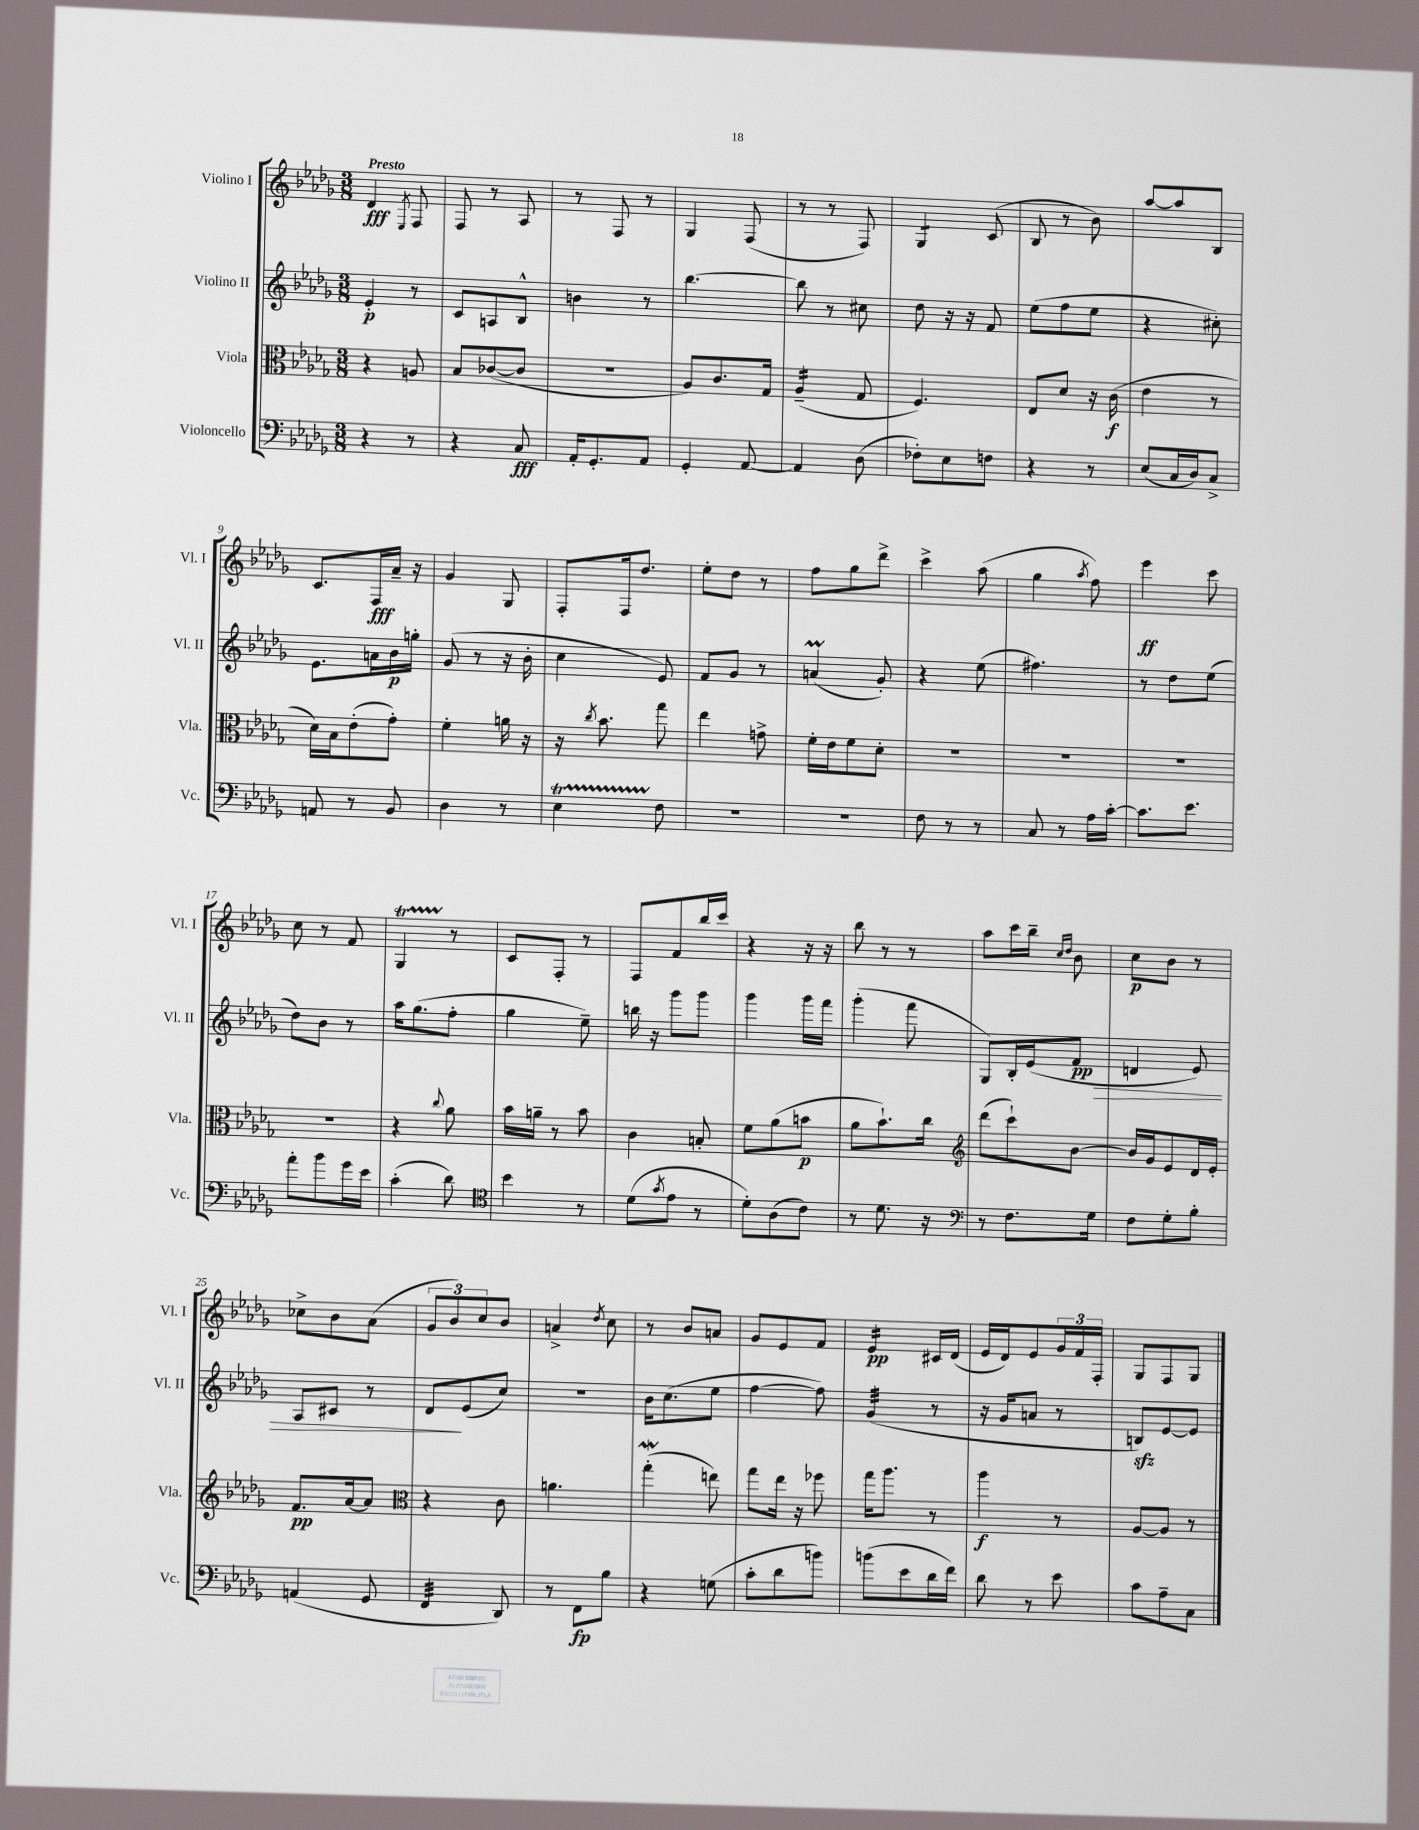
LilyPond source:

<<
\new StaffGroup <<
\new Staff = "s0" \with { instrumentName = "Violino I" shortInstrumentName = "Vl. I" } {
    \clef treble \key des \major \numericTimeSignature \time 3/8 \tempo "Presto"
    des'4\fff \acciaccatura { ees8 } f8 |
    f8 r8 aes8 |
    r8 f8 r8 |
    ges4 f8( |
    r8 r8 f8) |
    ges4:8 c'8( |
    bes8 r8 bes'8) |
    aes''8~ aes''8 bes8 |
    c'8. f16\fff aes'16-- r16 |
    ges'4 ges8 |
    f8-. f16 des''8. |
    ees''8-. des''8 r8 |
    f''8 ges''8 des'''8-> |
    c'''4-> aes''8( |
    ges''4 \acciaccatura { aes''8 } f''8) |
    ees'''4\ff c'''8 |
    c''8 r8 f'8 |
    ges4\startTrillSpan r8\stopTrillSpan |
    c'8 f8-. r8 |
    f8 f'8 bes''16 c'''16 |
    r4 r16 r16 |
    bes''8 r8 r8 |
    aes''8 c'''16 bes''16-- \grace { c''16 des''16 } bes'8 |
    c''8\p bes'8 r8 |
    ces''8-> bes'8 aes'8( |
    \tuplet 3/2 { ges'8 bes'8) c''8 } bes'8 |
    a'4-> \acciaccatura { des''8 } c''8 |
    r8 bes'8 a'8 |
    ges'8 ees'8 f'8 |
    ees'4:16\pp cis'16 des'16( |
    ees'16 des'16) ees'8 \tuplet 3/2 { ges'16 f'16 f16-. } |
    ges8 f8 ges8 \bar "|." |
}
\new Staff = "s1" \with { instrumentName = "Violino II" shortInstrumentName = "Vl. II" } {
    \clef treble \key des \major \numericTimeSignature \time 3/8
    ees'4-.\p r8 |
    c'8 a8 bes8-^ |
    b'4 r8 |
    bes''4.~ |
    bes''8 r8 cis''8 |
    des''8 r16 r16 f'8 |
    ees''8( f''8 ees''8 |
    r4 cis''8-.) |
    ees'8. a'16 bes'16\p g''16-. |
    ges'8( r8 r16 bes'16-. |
    c''4 ees'8) |
    f'8 ges'8 r8 |
    a'4\prall( ges'8-.) |
    r4 ees''8( |
    fis''4.) |
    r8 des''8 ees''8( |
    des''8) bes'8 r8 |
    aes''16 ges''8.( f''8-. |
    ges''4 ees''8--) |
    b''16 r16 ges'''8 ges'''8 |
    ges'''4 ges'''16 f'''16 |
    ges'''4-.( f'''8 |
    ges8) bes16-. ees'16( f'8\pp\> |
    d'4 ees'8) |
    aes8 cis'8 r8 |
    des'8\! ees'8( c''8) |
    R4. |
    bes'16 c''8.( ees''8 |
    f''4~ f''8) |
    ges'4:32( r8 |
    r16 ges'16 a'8 r8 |
    b8\sfz) ees'8~ ees'8 \bar "|." |
}
\new Staff = "s2" \with { instrumentName = "Viola" shortInstrumentName = "Vla." } {
    \clef alto \key des \major \numericTimeSignature \time 3/8
    r4 a8 |
    bes8 ces'8~( ces'8 |
    R4. |
    aes8) c'8. ges16 |
    aes4:16--( ges8 |
    f4.) |
    ees8 des'8 r16 c'16\f( |
    ees'4 r8 |
    des'16) bes16 ees'8-.( ges'8-.) |
    f'4-. a'16 r16 |
    r16 \acciaccatura { c''8 } bes'8. ges''8 |
    ees''4 g'8-> |
    f'16-. ees'16 f'8 des'8-. |
    R4. |
    R4. |
    R4. |
    R4. |
    r4 \appoggiatura { c''8 } aes'8 |
    bes'16 a'16-- r8 bes'8 |
    c'4 b8-. |
    f'8 aes'8( b'8\p |
    aes'8 bes'8.-!) c''16 |
    \clef treble des'''8( c'''8-!) bes'8~ |
    bes'16 ges'16 ees'8 des'16 ees'16-. |
    f'8.\pp aes'16~ aes'8 |
    \clef alto r4 c'8 |
    a'4. |
    ges''4-.\mordent( e''8) |
    ges''8 ees''16 r16 fes''8 |
    ges''16 aes''8. r8 |
    aes''4\f r8 |
    aes8~ aes8 r8 \bar "|." |
}
\new Staff = "s3" \with { instrumentName = "Violoncello" shortInstrumentName = "Vc." } {
    \clef bass \key des \major \numericTimeSignature \time 3/8
    r4 r8 |
    r4 c8\fff |
    aes,16-. ges,8.-. aes,8 |
    ges,4-. aes,8~ |
    aes,4 des8( |
    fes8-.) ees8 f8 |
    r4 r8 |
    ees8( c16 des16) c8-> |
    a,8 r8 bes,8 |
    des4 r8 |
    ees4\startTrillSpan f8\stopTrillSpan |
    R4. |
    R4. |
    f8 r8 r8 |
    c8 r8 aes16 c'16~-. |
    c'8. ees'8. |
    aes'8-. bes'8 ges'16 ees'16 |
    c'4-.( des'8) |
    \clef tenor bes'4 r8 |
    des'8( \acciaccatura { ges'8 } ees'8 r8 |
    des'8-.) aes8( c'8) |
    r8 des'8. r16 |
    \clef bass r8 f8. ges16 |
    f8 ges8-. bes8-. |
    a,4( ges,8 |
    f,4:32 des,8) |
    r8 f,8\fp bes8 |
    r4 g8( |
    c'8-. des'8 b'8) |
    b'8( ees'8 des'16 f'16) |
    des'8 r8 ees'8 |
    c'8 aes8-- c8 \bar "|." |
}
>>
>>
